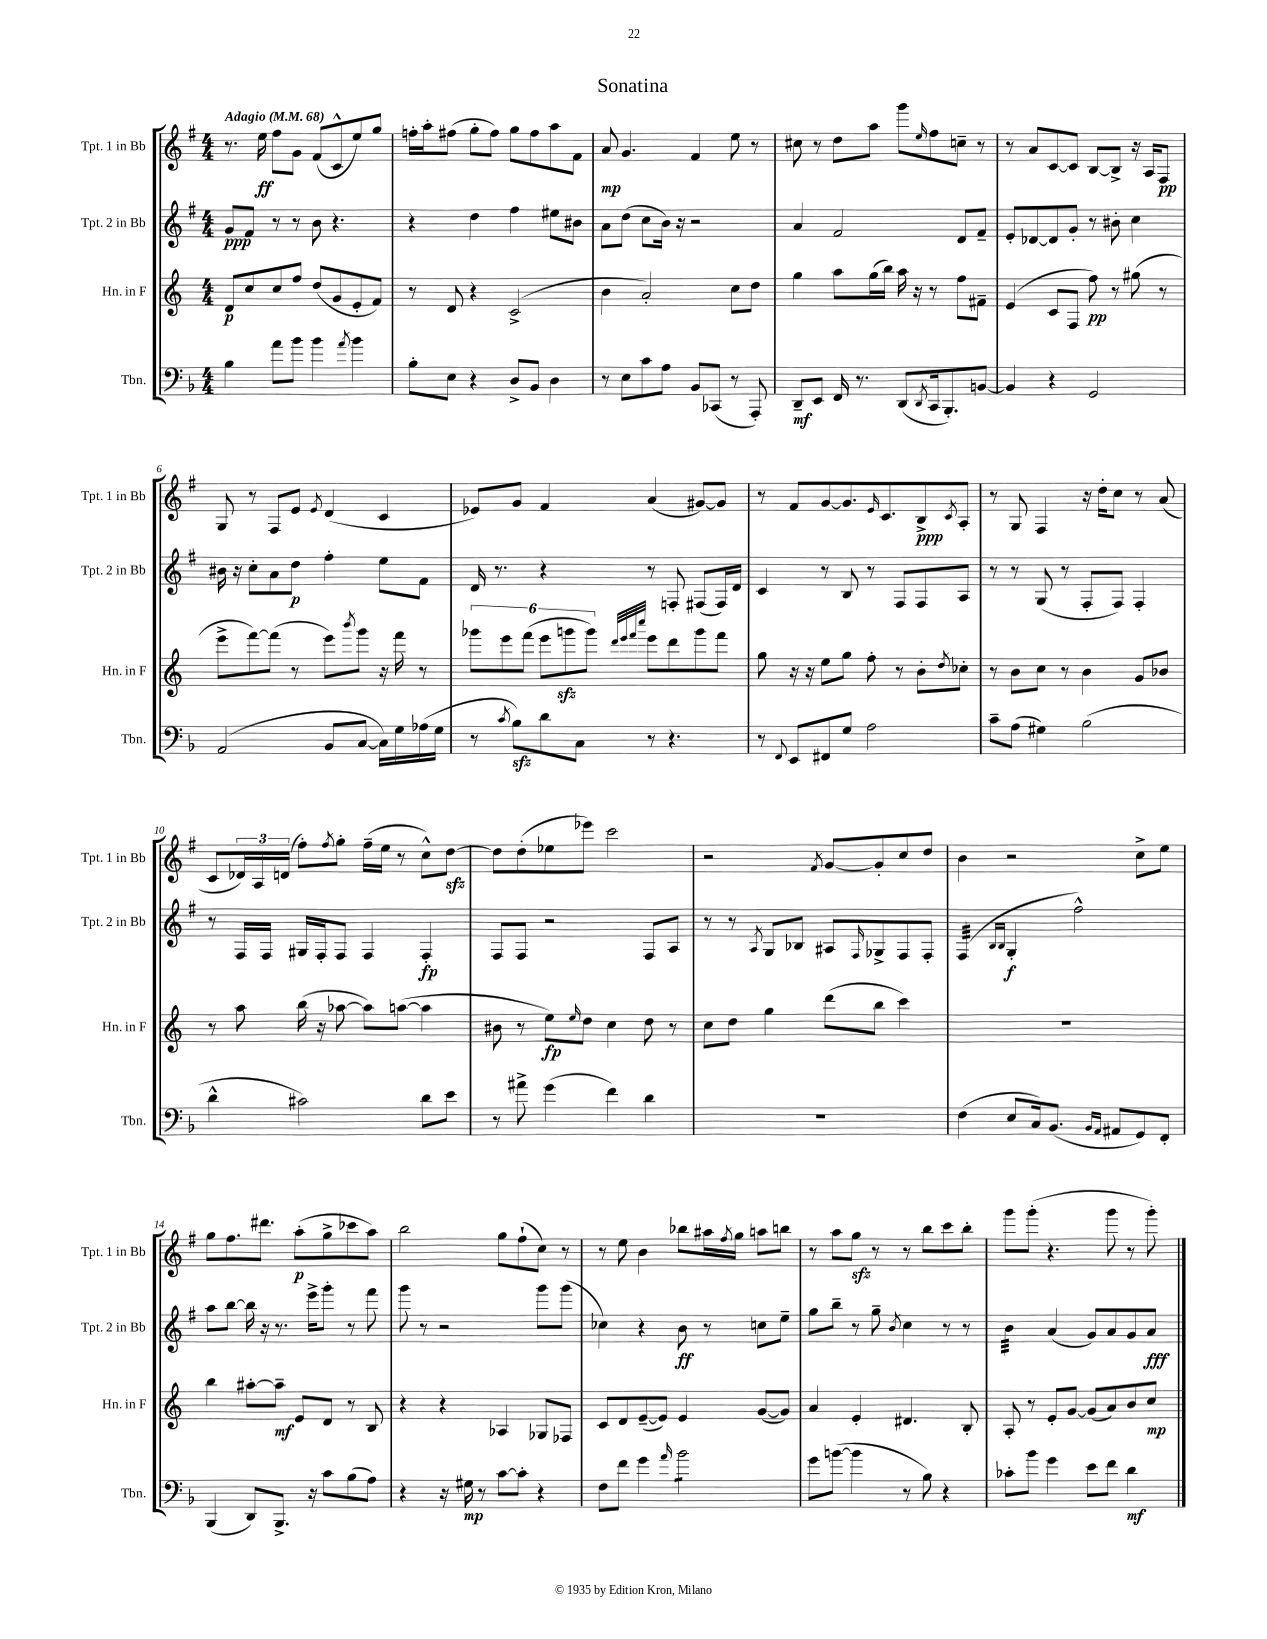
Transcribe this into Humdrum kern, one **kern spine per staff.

**kern	**kern	**kern	**kern
*staff4	*staff3	*staff2	*staff1
*clefF4	*clefG2	*clefG2	*clefG2
*k[b-]	*k[]	*k[f#]	*k[f#]
*M4/4	*M4/4	*M4/4	*M4/4
*MM68	*MM68	*MM68	*MM68
4B-	8d	8g	8.r
.	8cc	8f#	.
.	.	.	16ee
8a	8cc	8r	8ff#
8b-	8ff	8r	8g
4b-	(8dd	8b	(8f#
.	8g	4.r	8c^^
8qa	.	.	.
4b-	8e'	.	8ee)
.	8f)	.	8gg
=	=	=	=
8B-'	8r	4r	16ff'
.	.	.	16aa'
8E	8d	.	(8ff#
4r	4r	4dd	8gg'
.	.	.	8ff#)
8D^	(2c^	4ff#	8gg
8BB-	.	.	8ff#
4D	.	8ee#	8aa
.	.	8b#	8f#
=	=	=	=
8r	4b	8a	8a
8E	.	(8dd	4.g
8c	2a')	8cc	.
8A	.	16b)	.
.	.	16r	.
8BB-	.	2r	4f#
(8CC-	.	.	.
8r	8cc	.	8ee
8AAA')	8dd	.	8r
=	=	=	=
8DD~	4gg	4a	8cc#
8EE	.	.	8r
16FF	8aa	2f#	8dd
8.r	.	.	.
.	(16gg	.	8aa
.	16bb)	.	.
(8DD	16aa	.	8ggg
.	16r	.	.
8qDD	.	.	16qqee
16CC	8r	.	8ff#
8.BBB-')	.	.	.
.	8ff	8d	8cc~
[8BB	8f#~	8f#~	8r
=	=	=	=
4BB]	(4e	8e'	8r
.	.	[8d-	8a
4r	8c	8d-]	[8c
.	8F	8g'	8c]
2GG	8ff)	8r	[8B
.	8r	8b#'	8B^]
.	(8gg#	4cc	16r
.	.	.	16A
.	8r	.	8F#
=	=	=	=
(2AA	8eee^	16b#	8G
.	.	16r	.
.	[8fff)	8cc'	8r
.	(8fff]	8a	8F#
.	8r	8dd	8e
.	.	.	8qe
8BB-	8eee)	4ff#'	(4d
.	8qbbb	.	.
[8C	8ggg	.	.
16C])	16r	8ee	4c
16G	16fff	.	.
(16A-	8r	8f#	.
16G	.	.	.
=	=	=	=
8r	12ggg-	16d	8e-)
.	.	8.r	.
.	12eee	.	.
8qc	.	.	.
8B-)	.	.	8g
.	(12fff	.	.
8d	12eee	4r	4f#
.	12ggg	.	.
8C	.	.	.
.	12ggg)	.	.
.	32qqddd	.	.
.	32qqeee	.	.
.	32qqfff	.	.
.	32qqcccc	.	.
8r	8eee	8r	(4a
4.r	8ddd	8F'	.
.	8ggg	(8F#	[8g#)
.	8fff	16F#)	8g#]
.	.	16d	.
=	=	=	=
8r	8gg	4c	8r
8qqFF	.	.	.
8EE	16r	.	8f#
.	16r	.	.
8FF#	8ee	8r	[8g
8G	8gg	8B	8.g]
2A	8ff'	8r	.
.	.	.	16qqe
.	.	.	8.c
.	8r	8F#	.
.	8b'	8F#	8B^
.	8qdd	.	8qc
.	8cc-'	8A	8A'
=	=	=	=
8c~	8r	8r	8r
(8A	8b	8r	8G
4G#)	8cc	(8G	4F#
.	8r	8r	.
(2B-	4b	8F#'	16r
.	.	.	16dd'
.	.	8F#)	8cc
.	8g	4F#'	8r
.	8b-	.	(8a
=	=	=	=
4d^^	8r	8r	8c
.	8aa	16F#	24d-)
.	.	.	24A
.	.	16F#	.
.	.	.	(24d
2c#)	(16bb	16G#	8ff#')
.	16r	16F#'	.
.	.	.	8qff#
.	[8aa-	8F#	8gg'
.	8aa-])	4F#	(16ff#~
.	.	.	16ee
.	([8aa	.	8r
8d	4aa]	4F#'	8cc^^)
8e	.	.	[8dd
=	=	=	=
8r	8b#	8F#	8dd]
8a#^	8r	8F#	(8dd'
(4g	8ee)	2r	8ee-
.	16qqee	.	.
.	8dd	.	8eee-)
4f)	4cc	.	2ccc
4d	8dd	8F#	.
.	8r	8A	.
=	=	=	=
1r	8cc	8r	2r
.	8dd	8r	.
.	.	8qA	.
.	4gg	8G	.
.	.	8B-	.
.	.	.	8qf#
.	(8ddd	8A#	[8g
.	.	16qqF#	.
.	8bb	8G-^	8g']
.	4ccc)	8F#	8cc
.	.	8F#'	8dd
=	=	=	=
(4F	1r	(4F#	4b
.	.	16qqB	.
.	.	16qqB	.
8E	.	4G'	2r
16C)	.	.	.
(8.BB-	.	.	.
.	.	2ff#^^)	.
16qqBB-	.	.	.
16qqAA	.	.	.
8AA#	.	.	.
8GG)	.	.	8cc^
8FF'	.	.	8ee
=	=	=	=
(4BBB-	4bb	8aa	8gg
.	.	[8bb	8.ff#
8DD)	[8aa#'	16bb]	.
.	.	16r	8.ddd#
8.BBB-^	8aa#~]	8.r	.
.	8e	.	(8aa'
16r	.	16eee^	.
8c	8d	8ggg'	8gg^
(8B-	8r	8r	8ccc-
8A)	8B	8fff#	8aa)
=	=	=	=
4r	4r	8ggg	2bb
.	.	8r	.
16r	4r	2r	.
16G#	.	.	.
8r	.	.	.
[8c	4A-	.	8gg
8c']	.	.	(8ff#`
4r	8G-	8ggg	8cc)
.	8F-	(8ggg	8r
=	=	=	=
8F	8c	4cc-)	8r
8f	8d	.	8ee
4g	([8e~	4r	4b
.	8e])	.	.
16qqa	.	.	.
2b-	4e	8b	8bb-
.	.	8r	16aa#
.	.	.	8qff#
.	.	.	16gg
.	([8g	8cc	8aa
.	8g])	8ee~	8bb
=	=	=	=
8g	4a	8gg	8r
([8b	.	8bb~	8aa
4b]	4e'	8r	8gg
.	.	8gg~	8r
.	.	8qb	.
8r	4.d#	4cc	8r
8B-)	.	.	8bb
4r	.	8r	8ccc
.	8B'	8r	8bb'
=	=	=	=
8c-'	8A'	4b	8ggg
8b-	8r	.	(8ggg'
4g	8e'	(4a	4.r
.	[8g	.	.
8e	(8g]	8g)	.
8f	8a)	8a	8ggg
4d	8b	8g	8r
.	8cc	8a	8ggg')
==	==	==	==
*-	*-	*-	*-
